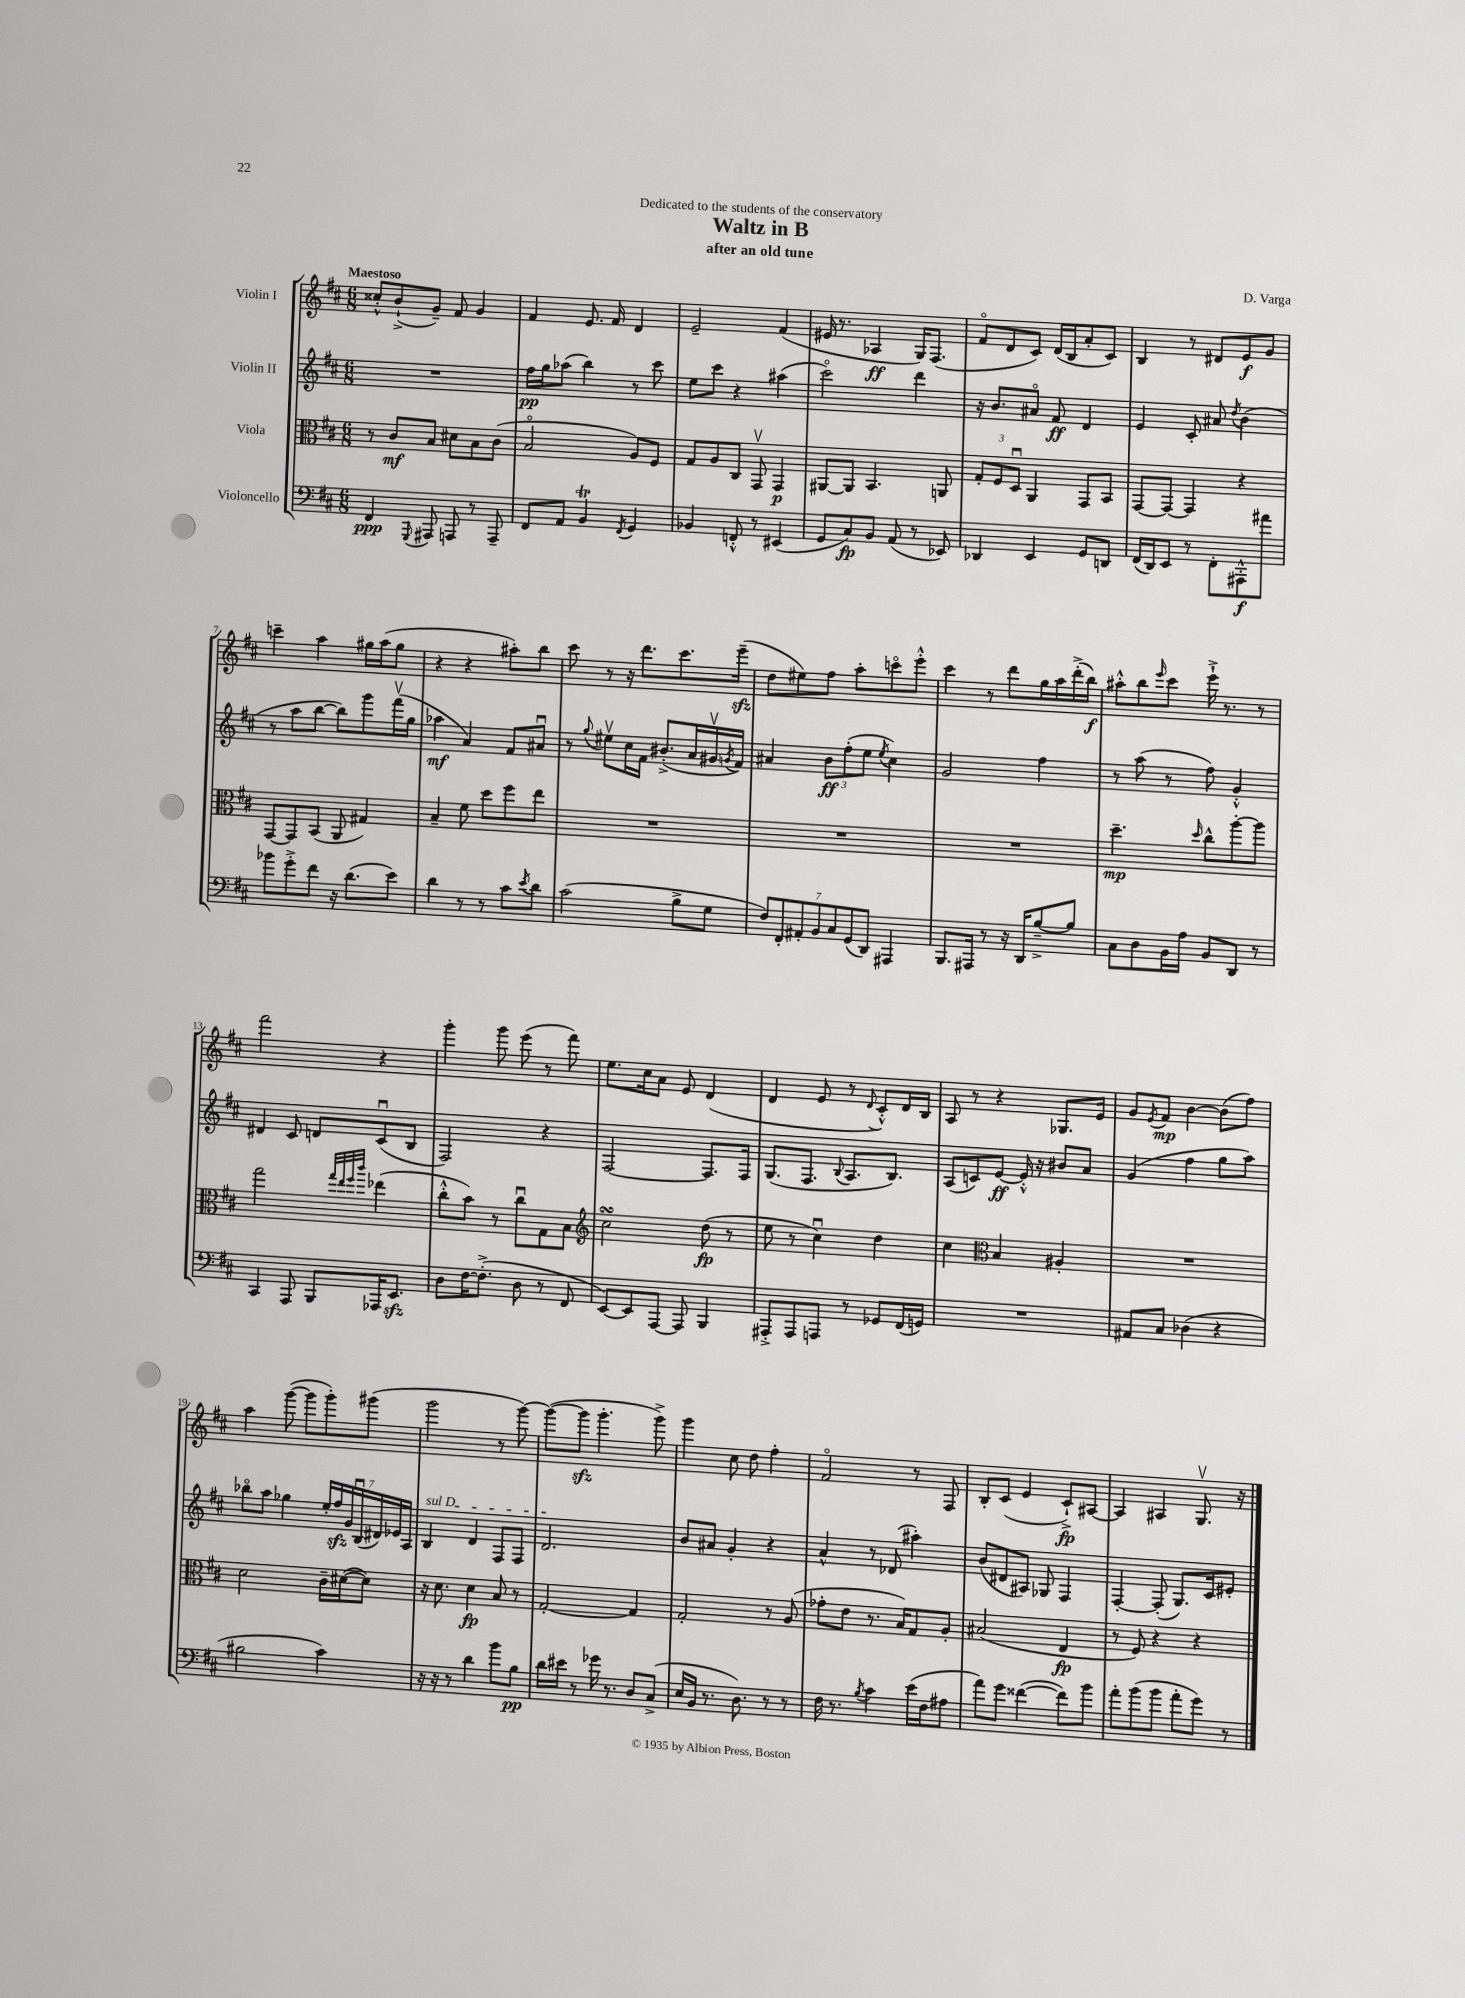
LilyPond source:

\header { title = "Waltz in B" composer = "D. Varga" subtitle = "after an old tune" dedication = "Dedicated to the students of the conservatory" }
<<
\new StaffGroup <<
\new Staff = "s0" \with { instrumentName = "Violin I" } {
    \clef treble \key d \major \numericTimeSignature \time 6/8 \tempo "Maestoso"
    cisis''8-.-^ b'8-!->( g'8--) fis'8 g'4 |
    fis'4 e'8. fis'16 d'4 |
    e'2-- fis'4( |
    eis'16 r8. aes4\ff g16) fis8.( |
    fis'8\flageolet d'8 cis'8) d'16( b16 a'8-. cis'8) |
    b4 r8 dis'8 e'8\f g'8 |
    c'''4-- a''4 gis''16 a''16( gis''8 |
    r4 r4 ais''8-.) b''8 |
    cis'''8 r8 r16 d'''8. cis'''8. e'''16--\sfz( |
    d''8 eis''8) fis''8 a''8-. c'''8\flageolet e'''8-.-^ |
    cis'''4 r8 d'''8 g''16 a''16 d'''16-.->( b''16\f) |
    ais''8-.-^ b''8 \grace { e'''16 } cis'''8 e'''16-!-> r8. r8 |
    fis'''2 r4 |
    g'''4-. g'''8 e'''8( r8 fis'''8) |
    e''8. cis''16 a'8 e'8 d'4( |
    d'4 e'8 r8 \appoggiatura { d'8 } cis'8-.-^) d'16 b16 |
    a8 r8 r4 ges8. e'16 |
    g'8 \acciaccatura { e'8 } fis'8\mp b'4~ b'8( fis''8) |
    a''4 g'''8~( g'''8 g'''8-.) gis'''8( |
    g'''2 r8 g'''8~) |
    g'''8~( g'''8\sfz g'''4.-. g'''8->) |
    g'''4 cis''8 d''8 fis''4-. |
    fis'2\flageolet r8 fis8 |
    b8-. cis'8( e'4 cis'8-!->\fp) ais8~ |
    ais4 ais4 g8.\upbow r16 \bar "|." |
}
\new Staff = "s1" \with { instrumentName = "Violin II" } {
    \clef treble \key d \major \numericTimeSignature \time 6/8
    R2. |
    fis''16\pp g''16 aes''8( b''4) r8 cis'''8 |
    e''8 cis'''8 r4 ais''4( |
    cis'''2\flageolet) d'''4 |
    r16 b'8. ais'8\flageolet fis'8\ff d'4 |
    e'4 cis'8-. ais'8 \acciaccatura { d''8 } b'4( |
    r8 a''8 b''8~ b''8) g'''8 fis'''16\upbow( g''16 |
    aes''4\mf a'4) fis'8 ais'8\downbow |
    r8 \appoggiatura { g''8 } eis''8\upbow cis''16 fis'16 bis'8.-.->( a'16 gis'16\upbow \acciaccatura { g'8 } fis'16) |
    ais'4 \tuplet 3/2 { b'8\ff fis''8-.( e''8 } \acciaccatura { e''8 } cis''4) |
    g'2 fis''4 |
    r8 a''8( r8 fis''8) g'4-.-^ |
    dis'4 cis'8 d'8 cis'8\downbow( b8 |
    fis2) r4 |
    fis2~ fis8. fis16 |
    g8.( fis8. \appoggiatura { b8 } a8. b8.) |
    a8( c'8) e'8~\ff e'16-.-^ r16 bis'8 a'8 |
    g'4( fis''4 g''8 a''8) |
    bes''8\flageolet a''8 ges''4 \tuplet 7/4 { e''16-. fis''16\sfz g'16 b16\downbow( dis'16) ees'16 a16 } |
    \once \override TextSpanner.bound-details.left.text = \markup { \italic "sul D" } b4\startTextSpan d'4 fis8 fis8 |
    d'2.\stopTextSpan |
    b'8 ais'8 g'4-. r4 |
    a'4-^ r8 des'8( ais''4-.) |
    b'8( dis'8 ais8) ges8 fis4 |
    fis4~-. fis8-.( g8.) cis'16 eis'8-. \bar "|." |
}
\new Staff = "s2" \with { instrumentName = "Viola" } {
    \clef alto \key d \major \numericTimeSignature \time 6/8
    r8 cis'8\mf b8 dis'8 b8 cis'8( |
    b2\flageolet a8) fis8 |
    g8 a8 cis8 g,8\upbow g,4\p |
    ais,8~ ais,8 b,4. a,8 |
    \tuplet 3/2 { g8-. fis8 d8\downbow } a,4 g,8 b,8 |
    g,8~ g,8~ g,4 r4 |
    g,8~ g,8 b,8( a,8 gis4) |
    b4-- fis'8 d''8 fis''8 e''8 |
    R2. |
    R2. |
    R2. |
    d''4.--\mp \grace { d''16 } cis''8-^ a''8~-. a''8 |
    g''2 \grace { g''32 e''32 fis''32 cis'''32 } ees''4( |
    cis''8-.-^ b'8) r8 cis''8\downbow g8 b8 |
    \clef treble cis''2\turn d''8\fp( r8 |
    e''8 r8 cis''4\downbow) d''4 |
    cis''4 \clef alto b4 ais4-. |
    R2. |
    d'2 cis'16-- dis'16~( dis'8) |
    r16 d'8. d'4\fp b8 r8 |
    g2~-. g4 |
    g2-. r8 a8( |
    ges'8-. e'8 r8. b16) g8 a8-. |
    bis2( e4\fp |
    r8 fis8) r4 r4 \bar "|." |
}
\new Staff = "s3" \with { instrumentName = "Violoncello" } {
    \clef bass \key d \major \numericTimeSignature \time 6/8
    fis,4\ppp \appoggiatura { g,,8 } ais,,8 a,,8 r8 a,,8-- |
    fis,8 a,8 b,4\trill \acciaccatura { fis,8 } g,4 |
    bes,4 f,8-.-^ r8 eis,4( |
    g,8 cis8\fp) b,8 a,8( r8 ees,8) |
    des,4 e,4 g,8 d,8 |
    fis,16( d,16) e,8 r8 fis,8-. ais,,8-.-^\f ais'8 |
    bes'8 g'8-.-> fis'8 r16 d'8.( e'8) |
    d'4 r8 r8 cis'8 \acciaccatura { e'8 } d'8 |
    cis'2( b8-> g8 |
    \tuplet 7/4 { fis8) fis,8-. ais,8-. b,8 cis8 g,8( d,8) } ais,,4 |
    b,,8. ais,,16 r8 r16 d,16 b8~---> b8 |
    cis8 d8 b,16 a16 b,8 d,8 r8 |
    cis,4 a,,8 b,,8 aes,,16 e,8.\sfz |
    d8 fis16~ fis8.-.->( d8 r8 fis,8 |
    e,8~) e,8 a,,8~ a,,8 b,,4 |
    ais,,8-.-> ais,,8 a,,8 r8 ges,8 fis,16( g,16) |
    R2. |
    ais,8 cis8 des4( r4 |
    bis2 cis'4) |
    r16 r16 r8 d'4 b'8 b8\pp |
    d'16 eis'16 r8 ges'16 r8. d8 cis8->( |
    e16 b,16 r8. d8.) r8 r8 |
    fis16 r8. \acciaccatura { b8 } cis'4 e'16( fis16 ais8 |
    a'8) g'8 fisis'4~( fisis'8) b'8 |
    a'8-. b'8( b'8 a'8-. g'8) r8 \bar "|." |
}
>>
>>
